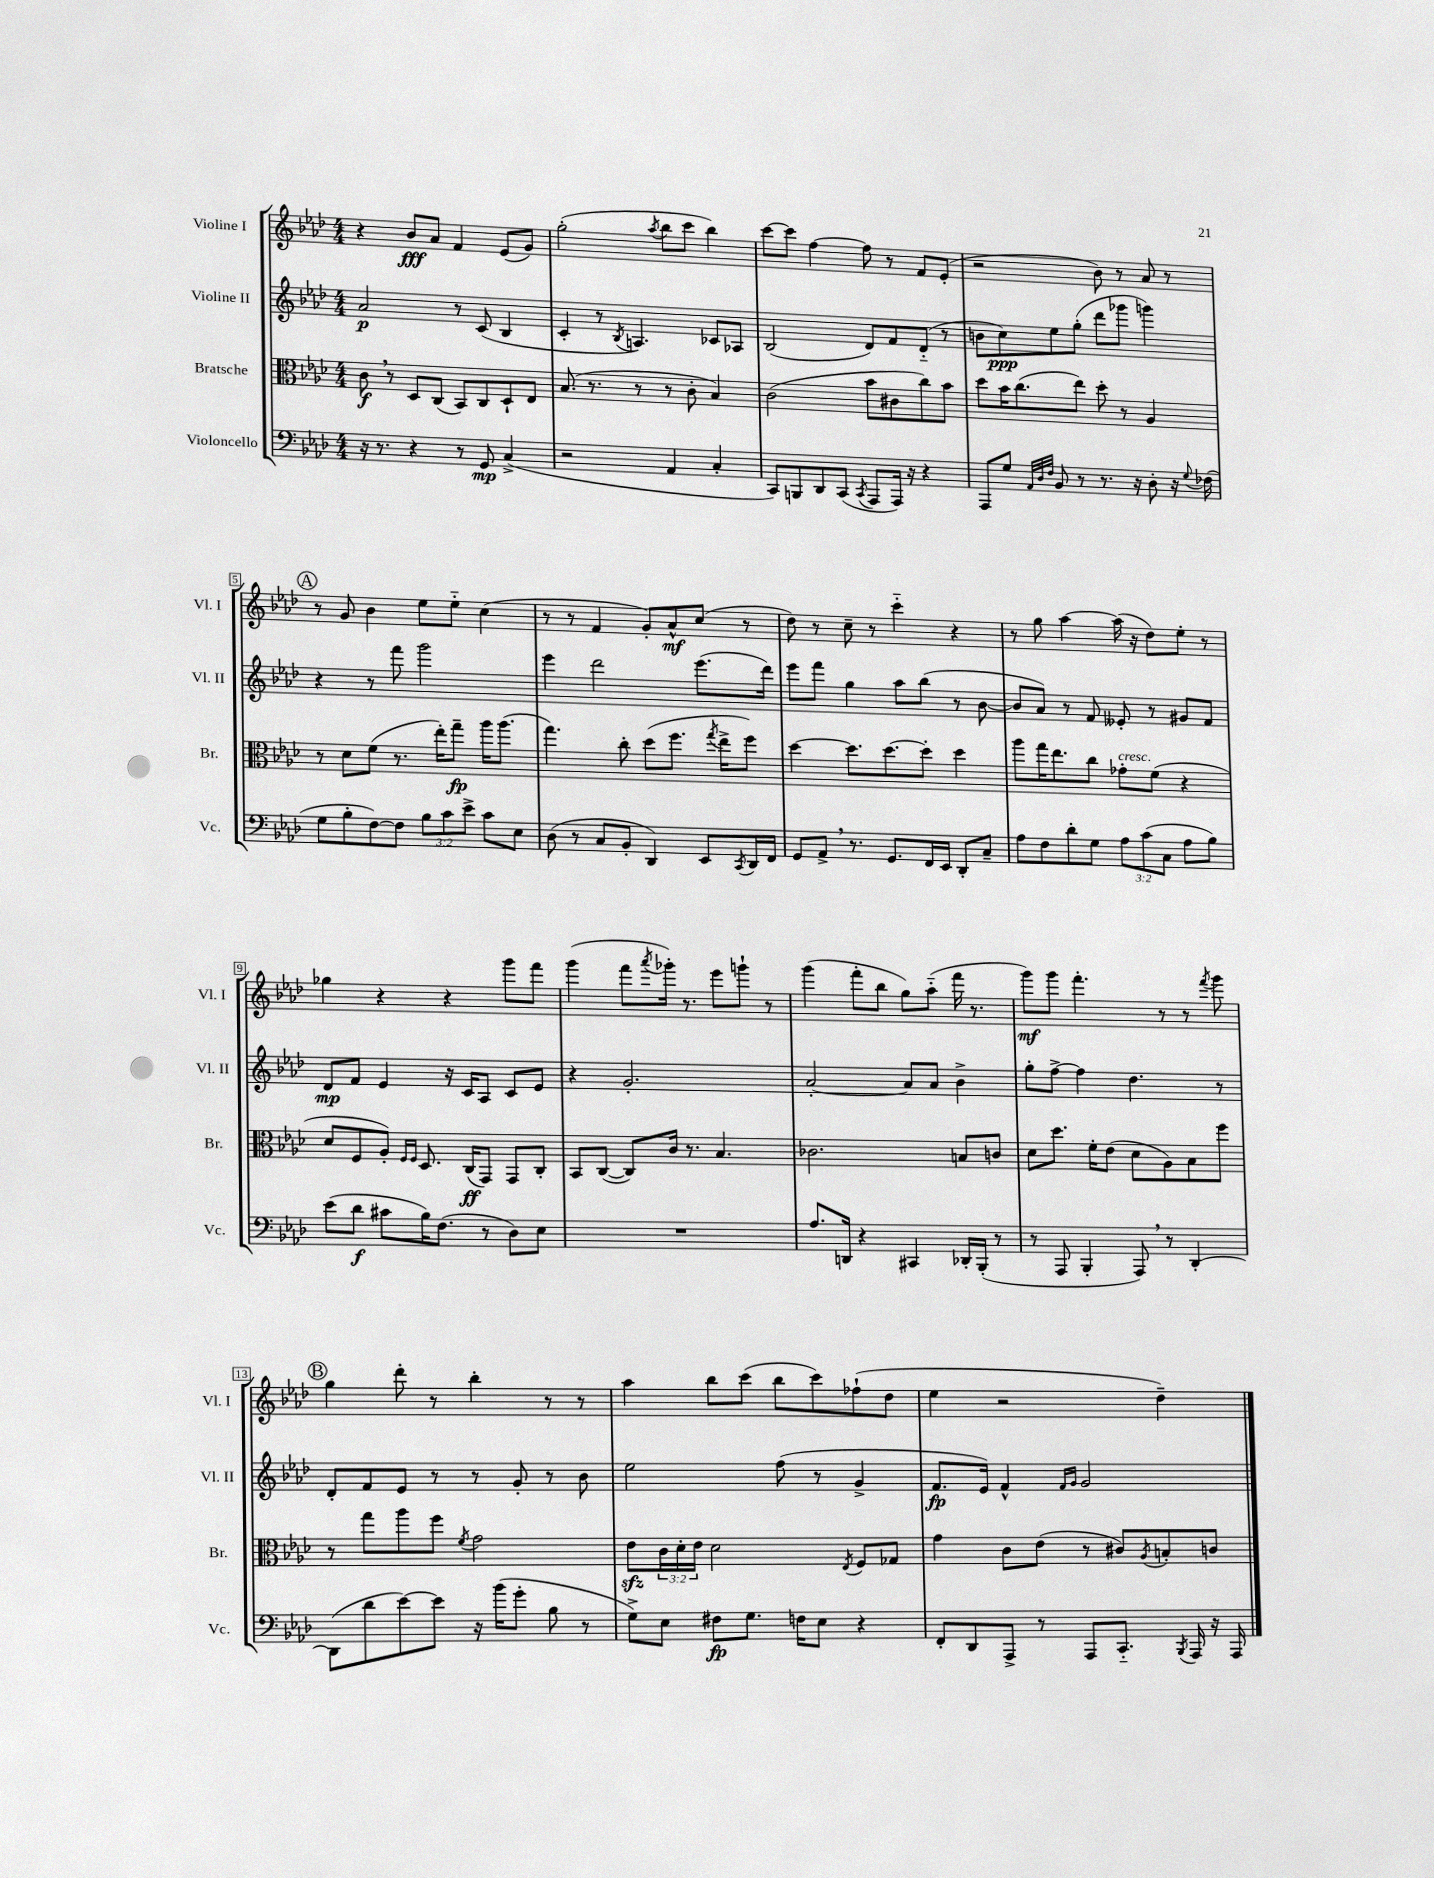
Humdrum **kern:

**kern	**kern	**kern	**kern
*staff4	*staff3	*staff2	*staff1
*clefF4	*clefC3	*clefG2	*clefG2
*k[b-e-a-d-]	*k[b-e-a-d-]	*k[b-e-a-d-]	*k[b-e-a-d-]
*M4/4	*M4/4	*M4/4	*M4/4
16r	8c	2a-	4r
8.r	.	.	.
.	8r	.	.
4r	8D-	.	8b-
.	(8C	.	8a-
8r	8BB-)	8r	4f
8GG	8C	(8c	.
(4C^	8D-`	4B-	(8e-
.	8E-	.	8g)
=	=	=	=
2r	(8.B-	4c'	(2gg'
.	8.r	.	.
.	.	8r	.
.	.	8qB-	.
.	8r	4.A)	.
.	.	.	8qaa-
4AA-	8r	.	8bb-
.	8c'	.	8ccc
4C'	4B-)	8c-	4bb-)
.	.	8A-	.
=	=	=	=
8CC)	(2c	(2B-	[8ccc
8BBB	.	.	8ccc]
8DD-	.	.	[4ff
(8CC	.	.	.
8qCC	.	.	.
8AAA-	8b-	8d-)	8ff]
16AAA-)	8c#	8f	8r
16r	.	.	.
4r	8cc)	(8d-'~	8f
.	8b-	8r	(8e-'
=	=	=	=
8AAA-	8dd-	8b	2r
8G	16b-	8cc)	.
.	(8.cc	.	.
32qqAA-	.	.	.
32qqD-	.	.	.
32qqF	.	.	.
8BB-	.	8ee-	.
8r	8ee-)	(8gg'	.
8.r	8dd-'	8ddd-	8b-)
.	8r	8ggg-	8r
16r	.	.	.
8D-'	4A-	4ggg)	8a-
16r	.	.	8r
8qqG	.	.	.
(16F-	.	.	.
=	=	=	=
8G	8r	4r	8r
8B-'	8d-	.	8g
[8F)	(8f	8r	4b-
8F]	8.r	8fff	.
12B-	.	2ggg	8ee-
.	16ee-')	.	.
12c	.	.	.
.	8gg~	.	8ee-'~
12e-^	.	.	.
8c	16aa-	.	(4cc
.	(8.aa-	.	.
8E-	.	.	.
=	=	=	=
(8D-	4.gg)	4eee-	8r
8r	.	.	8r
8C	.	2ddd-	4f
8BB-'	8cc'	.	.
4DD-)	(8dd-	.	8g')
.	8.ff	.	8a-^^
8EE-	.	(8.eee-	(8cc
.	8qgg	.	.
.	16ee-^	.	.
8qCC	.	.	.
16DD-	8ff)	.	8r
16FF	.	16ddd-)	.
=	=	=	=
8GG	[4dd-	8eee-	8dd-)
8AA-^	.	8fff	8r
8.r	8.dd-]	4gg	8cc~
.	.	.	8r
8.GG	[8.dd-	.	.
.	.	8aa-	4ccc'~
16FF	8dd-']	(8bb-	.
16EE-	.	.	.
8DD-'	4dd-	8r	4r
8C~	.	[8b-	.
=	=	=	=
8A-	8aa-	8b-]	8r
8F	16gg	8a-)	8gg
.	8.ee-	.	.
8d-'	.	8r	[4aa-
8G	8cc	8f	.
12A-	8g-'	8e--'	(16aa-]
.	.	.	16r
(12c	.	.	.
.	(8f	8r	8dd-)
12C	.	.	.
8A-	4r	8g#	8ee-'
8B-)	.	8f	8r
=	=	=	=
(8e-	8d-	8d-	4gg-
8d-	8F	8f	.
8c#	8A-')	4e-	4r
.	16qqF	.	.
.	16qqF	.	.
16B-)	8.D-	.	.
(8.F	.	.	.
.	.	16r	4r
.	(16C	16c	.
8r	8GG)	8A-	.
8D-)	8GG	8c	8ggg
8E-	8C'	8e-	8fff
=	=	=	=
1r	8BB-	4r	(4ggg
.	([8C	.	.
.	8C])	2.g'	8fff
.	.	.	8qaaa-
.	16c	.	16ggg-')
.	8.r	.	8.r
.	4.B-	.	8eee-
.	.	.	8ggg`
.	.	.	8r
=	=	=	=
8.A-	2.c-	[2a-'	(4ggg
16DD	.	.	.
4r	.	.	8fff'
.	.	.	8bb-
4CC#	.	8a-]	8gg)
.	.	8a-	(8aa-'~
16DD-'	8B	4b-^	16fff
(16BBB-'	.	.	8.r
8r	8c	.	.
=	=	=	=
8r	8d-	8gg'	8ggg)
8AAA-	8.dd-	[8ff^	8ggg
4BBB-'	.	4ff]	4.fff'
.	16f'	.	.
.	(8e-	.	.
8AAA-)	8d-	4.dd-	.
8r	8A-)	.	8r
[4DD-'	8B-	.	8r
.	.	.	8qfff
.	8ff	8r	8ggg
=	=	=	=
(8DD-]	8r	8d-'	4gg
8d-	8gg	8f	.
[8e-)	8aa-	8e-	8ddd-'
8e-]	8ff	8r	8r
.	8qf	.	.
16r	2g	8r	4bb-'
(16b-	.	.	.
8g'	.	8g'	.
8B-	.	8r	8r
8r	.	8b-	8r
=	=	=	=
8G^)	8e-	2ee-	4aa-
8E-	24c	.	.
.	24d-'	.	.
.	24e-	.	.
8F#	2d-	.	8bb-
8.G	.	.	(8ccc
.	.	(8ff	8bb-
16F	.	.	.
8E-	.	8r	8ccc)
.	8qE-	.	.
4r	8F	4g^	(8ff-`
.	8G-	.	8dd-
=	=	=	=
8FF'	4g	8.f	4ee-
8DD-	.	.	.
.	.	16e-)	.
8AAA-^	8c	4f^^	2r
8r	(8e-	.	.
.	.	16qqf	.
.	.	16qqg	.
8AAA-	8r	2g	.
8.CC'~	8c#)	.	.
.	8qA-	.	.
.	8B'	.	4dd-~)
8qBBB-	.	.	.
16AAA-	.	.	.
16r	8c	.	.
16AAA-	.	.	.
==	==	==	==
*-	*-	*-	*-
